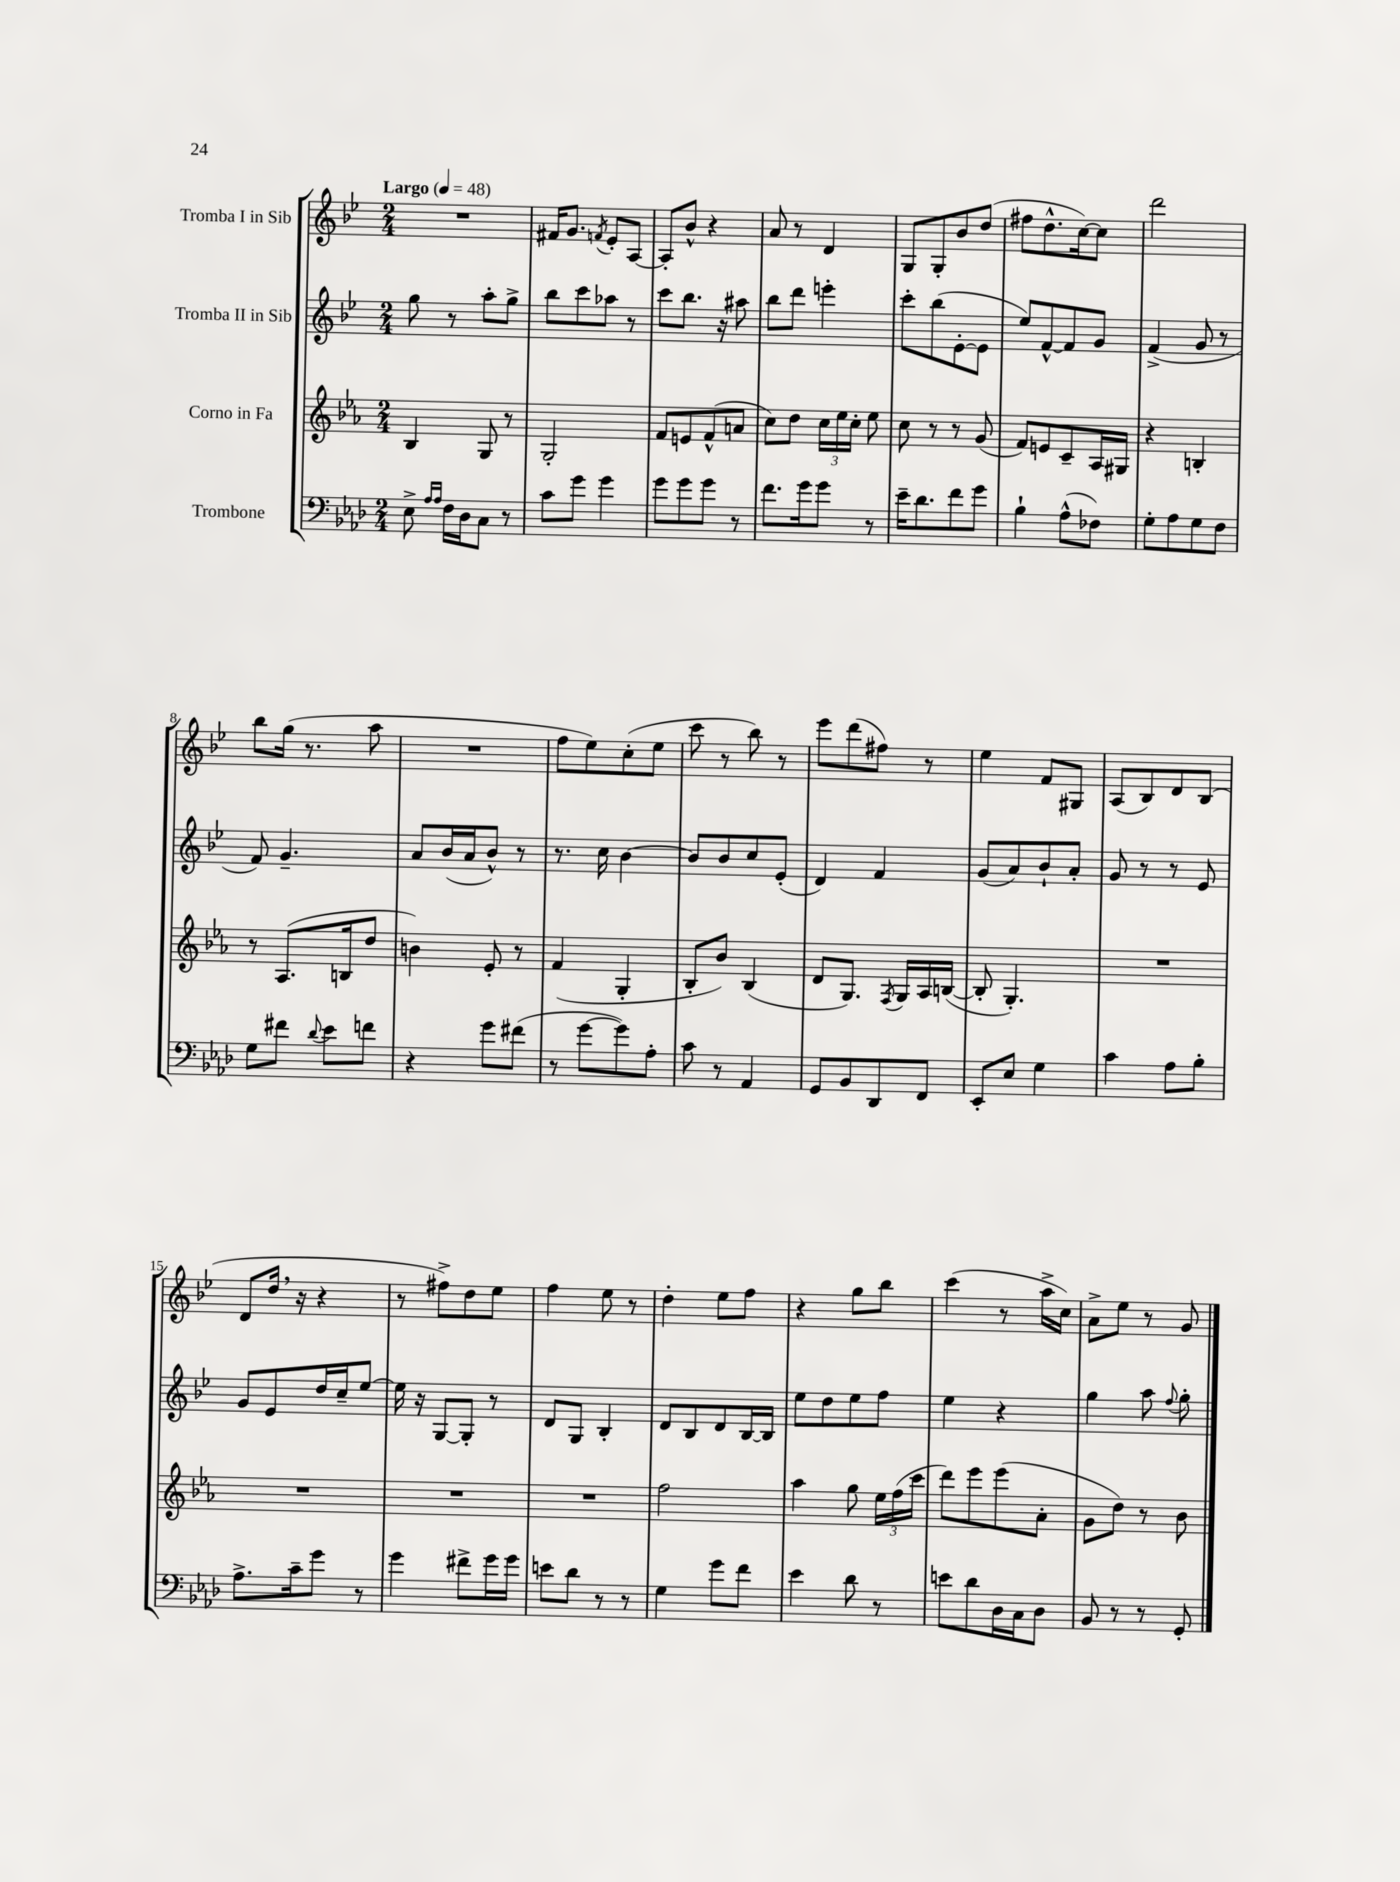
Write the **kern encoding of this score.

**kern	**kern	**kern	**kern
*staff4	*staff3	*staff2	*staff1
*clefF4	*clefG2	*clefG2	*clefG2
*k[b-e-a-d-]	*k[b-e-a-]	*k[b-e-]	*k[b-e-]
*M2/4	*M2/4	*M2/4	*M2/4
*MM48	*MM48	*MM48	*MM48
8E-^	4B-	8gg	2r
16qqA-	.	.	.
16qqA-	.	.	.
16F	.	8r	.
16D-	.	.	.
8C	8G	8aa'	.
8r	8r	8gg^	.
=	=	=	=
8c	2G'	8bb-	16f#
.	.	.	8.g
8g	.	8ccc	.
.	.	.	8qf
4g	.	8aa-	8e-'
.	.	8r	[8A
=	=	=	=
8g	8f	8ccc	8A']
8g	8e	8.bb-	8b-^^
8g	(8f^^	.	4r
.	.	16r	.
8r	8a	8aa#	.
=	=	=	=
8.f	8cc)	8bb-	8a
.	8dd	8ddd	8r
16g	.	.	.
8g	24cc	4eee'	4d
.	24ee-	.	.
.	24cc'	.	.
8r	8ee-	.	.
=	=	=	=
16e-~	8cc	8ccc'	8G
8.d-	.	.	.
.	8r	(8bb-	8G'
8f	8r	[8e-'	8b-
8g	(8g	8e-]	(8dd
=	=	=	=
4B-`	8f)	8ee-)	8ff#
.	8e	[8f^^	8.dd^^
(8A-^^	8c~	8f]	.
.	.	.	[16cc)
8F-)	16A-	8g	8cc]
.	16G#	.	.
=	=	=	=
8G'	4r	(4f^	2ddd
8A-	.	.	.
8G	4B'	8g	.
8F	.	8r	.
=	=	=	=
8G	8r	8f)	8bb-
8f#	(8.A-	4.g~	(16gg
.	.	.	8.r
8qqd-	.	.	.
8e-	.	.	.
.	16B	.	.
8f	8dd	.	8aa
=	=	=	=
4r	4b)	8a	2r
.	.	(16b-	.
.	.	16a	.
8g	8e-'	8b-^^)	.
(8f#	8r	8r	.
=	=	=	=
8r	(4f	8.r	8ff
[8g	.	.	8ee-)
.	.	16cc	.
8g])	4G'	[4b-	(8cc'
8A-'	.	.	8ee-
=	=	=	=
8c	8B-'	8b-]	8ccc
8r	8b-)	8b-	8r
4AA-	(4B-	8cc	8bb-)
.	.	(8e-'	8r
=	=	=	=
8GG	8d	4d)	8eee-
8BB-	8.G)	.	(8ddd
8DD-	.	4f	8ff#)
.	8qF	.	.
.	16G	.	.
8FF	16A-	.	8r
.	([16B	.	.
=	=	=	=
8EE-'	8B']	(8g	4ee-
8E-	4.G')	8a)	.
4G	.	8b-`	8f
.	.	8a'	8G#
=	=	=	=
4c	2r	8g	(8A
.	.	8r	8B-)
8A-	.	8r	8d
8B-'	.	8e-	(8B-
=	=	=	=
8.A-^	2r	8g	8d
.	.	8e-	16dd
16c~	.	.	16r
8g	.	16dd	4r
.	.	16cc~	.
8r	.	[8ee-	.
=	=	=	=
4g	2r	16ee-]	8r
.	.	16r	.
.	.	[8G	8ff#^)
8f#^	.	8G']	8dd
16g	.	8r	8ee-
16g	.	.	.
=	=	=	=
8e	2r	8d	4ff
8d-	.	8G	.
8r	.	4B-'	8ee-
8r	.	.	8r
=	=	=	=
4G	2ff	8d	4dd'
.	.	8B-	.
8g	.	8d	8ee-
8f	.	[16B-	8ff
.	.	16B-]	.
=	=	=	=
4e-	4aa-	8ee-	4r
.	.	8dd	.
8d-	8gg	8ee-	8gg
8r	24ee-	8ff	8bb-
.	(24ff	.	.
.	24ccc	.	.
=	=	=	=
8e	8ddd)	4ee-	(4ccc
8d-	8eee-	.	.
16D-	(8eee-	4r	8r
16C	.	.	.
8D-	8a-'	.	16aa^
.	.	.	16cc)
=	=	=	=
8BB-	8g	4gg	8a^
8r	8dd)	.	8ee-
8r	8r	8aa	8r
.	.	8qqff	.
8GG'	8b-	8gg'	8g
==	==	==	==
*-	*-	*-	*-
